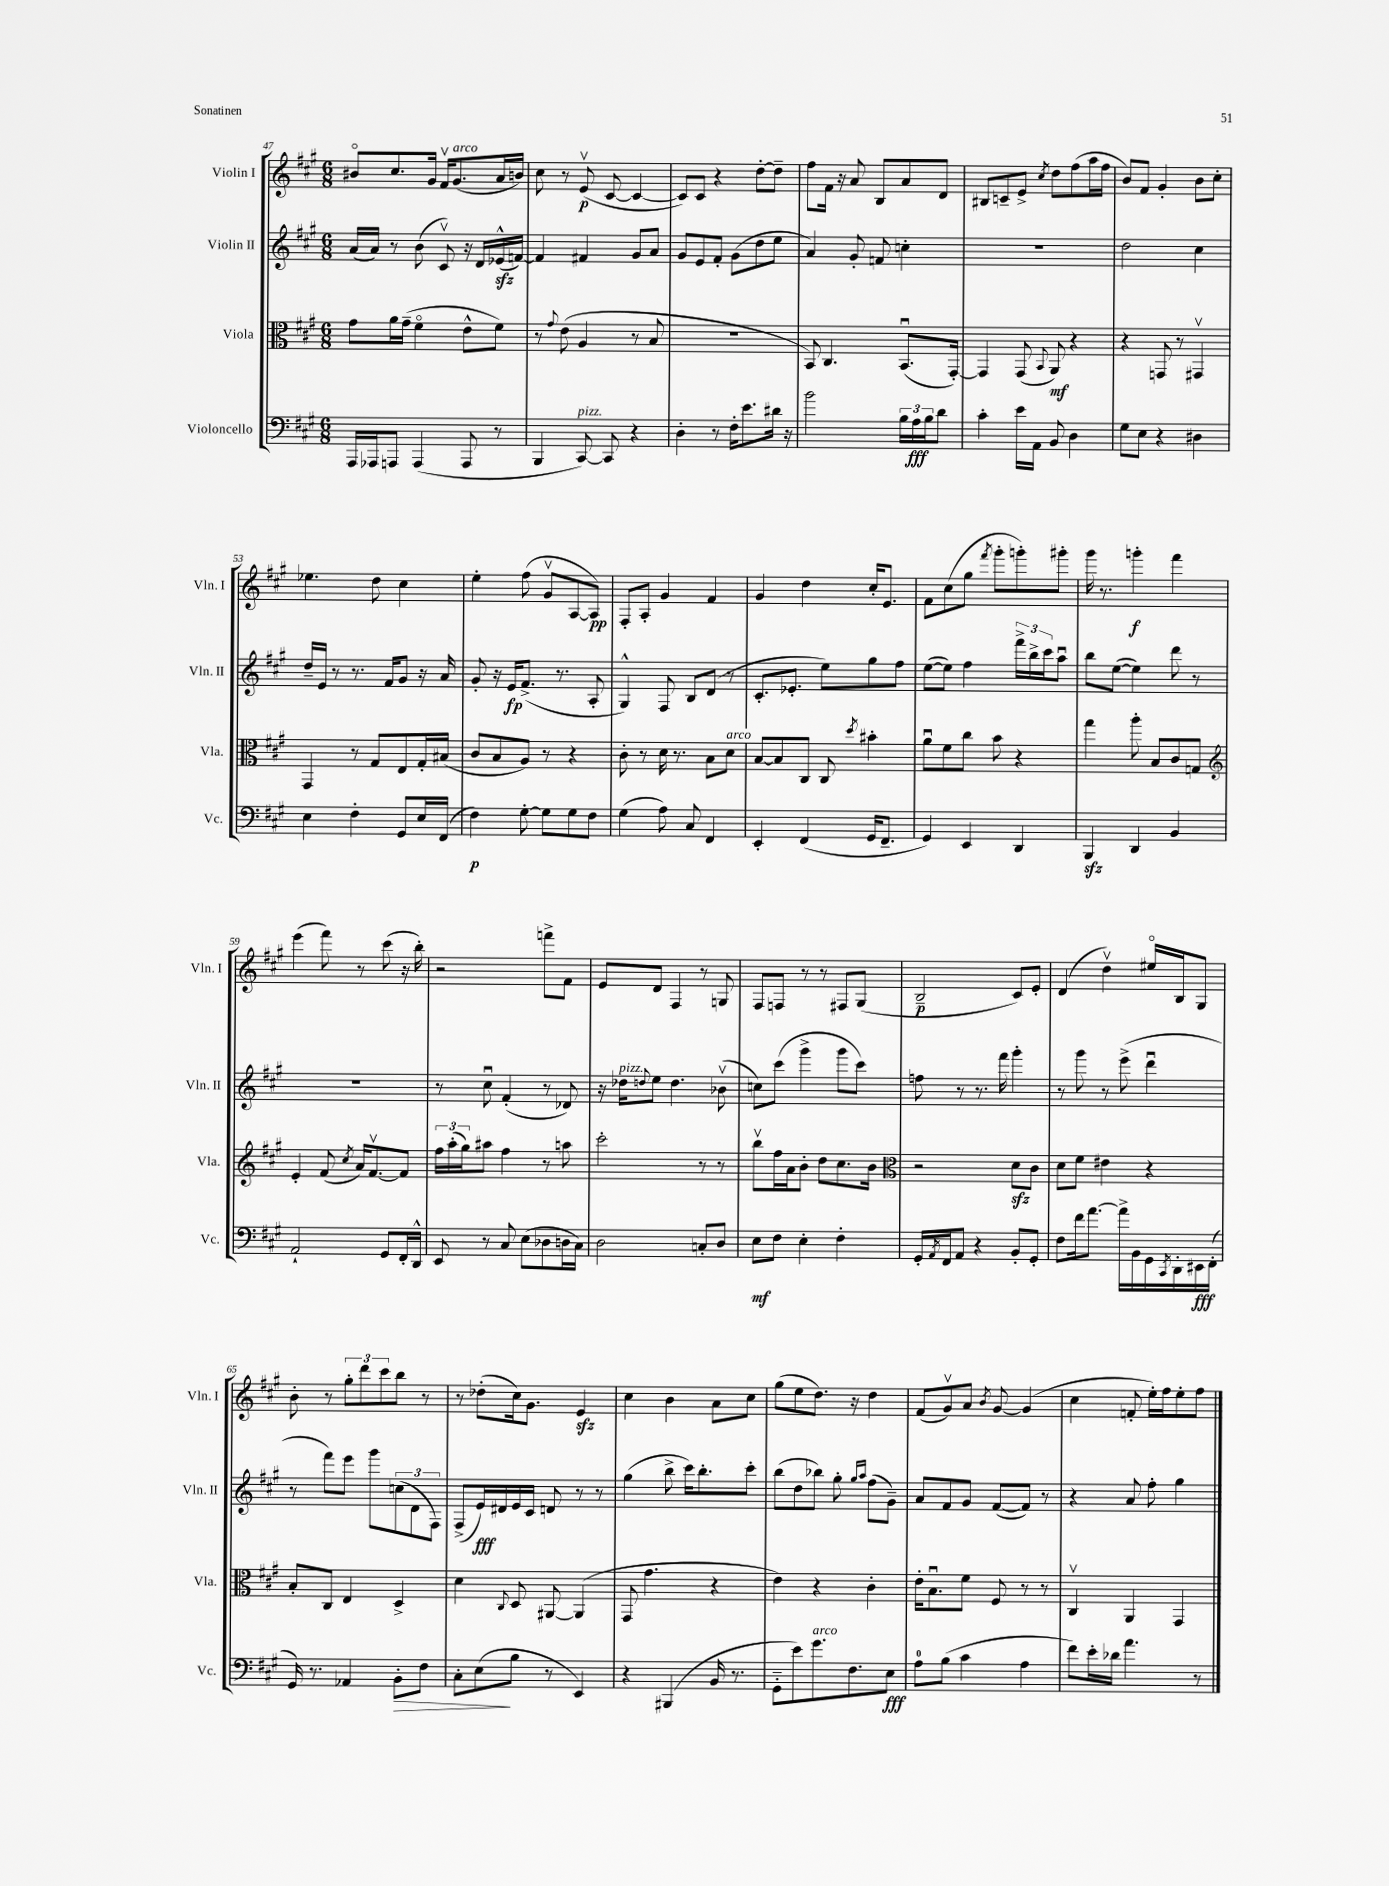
<<
\new StaffGroup <<
\new Staff = "s0" \with { instrumentName = "Violin I" shortInstrumentName = "Vln. I" } {
    \clef treble \key a \major \numericTimeSignature \time 6/8
    bis'8\flageolet cis''8. gis'16 fis'16\upbow gis'8.^\markup { \italic "arco" }( a'16 b'16) |
    cis''8 r8 e'8\upbow\p( cis'8~ cis'4~ |
    cis'8) cis'8 r4 d''8~-. d''8-- |
    fis''8 fis'16 r16 a'8 b8 a'8 d'8 |
    bis8 c'8-- e'8-> \acciaccatura { cis''8 } d''8 fis''8( a''16 fis''16 |
    b'8) fis'8 gis'4-. b'8 cis''8-. |
    ees''4. d''8 cis''4 |
    e''4-. fis''8( gis'8\upbow a8~ a8\pp) |
    fis8-. a8-. gis'4 fis'4 |
    gis'4 d''4 cis''16-. e'8. |
    fis'8 cis''8( gis''8 \acciaccatura { fis'''8 } gis'''8-. g'''8-.) gis'''8-. |
    gis'''16 r8. g'''4-.\f fis'''4 |
    e'''4( fis'''8) r8 cis'''8( r16 b''16-.) |
    r2 f'''8-> fis'8 |
    e'8 d'8 fis4 r8 g8 |
    fis8 f8 r8 r8 fis8 gis8( |
    b2--\p cis'8) e'8-. |
    d'4( d''4\upbow) eis''16\flageolet b16 gis8 |
    b'8-. r8 \tuplet 3/2 { gis''8-. d'''8 cis'''8 } b''8 r8 |
    r8 des''8-.( cis''16) gis'8. e'4\sfz |
    cis''4 b'4 a'8 cis''8 |
    gis''8( e''8 d''8.) r16 d''4 |
    fis'8( gis'8\upbow) a'8 \acciaccatura { b'8 } gis'8~ gis'4( |
    cis''4 f'8-. e''16-.) fis''16 e''8-. fis''8 \bar "|." |
}
\new Staff = "s1" \with { instrumentName = "Violin II" shortInstrumentName = "Vln. II" } {
    \clef treble \key a \major \numericTimeSignature \time 6/8
    a'16( a'16) r8 b'8( cis'8\upbow) r16 d'16 ees'16-^\sfz( f'16~) |
    f'4 fis'4 gis'8 a'8 |
    gis'8 e'8 fis'8-. gis'8( d''8 e''8 |
    a'4) gis'8-. f'8 c''4-. |
    R2. |
    d''2 cis''4 |
    d''16-- e'16 r8 r8. fis'16 gis'8 r16 a'16 |
    gis'8-. r16 e'16\fp fis'8.->( r8. a8-. |
    gis4-^) fis8 b8 d'8( r8 |
    cis'8.-. ees'8.-. e''8) gis''8 fis''8 |
    e''8~( e''8) fis''4 \tuplet 3/2 { fis'''16-> b''16-> cis'''16 } a''8\downbow |
    b''8 e''8~( e''4) d'''8 r8 |
    R2. |
    r8 cis''8\downbow fis'4-.( r8 des'8) |
    r16 des''16^\markup { \italic "pizz." } \appoggiatura { d''8 } e''8 d''4. bes'8\upbow( |
    c''8) cis'''8( gis'''4-> gis'''8 cis'''8) |
    f''8 r8 r8. fis'''16 gis'''4-. |
    r8 gis'''8 r8 e'''8->( d'''4\downbow |
    r8 fis'''8) e'''8 gis'''8 \tuplet 3/2 { c''8( d'8 fis8) } |
    fis8->( e'16\fff) dis'16 e'16 cis'16 d'8 r8 r8 |
    gis''4( b''8-> cis'''16) b''8.-. cis'''8-. |
    b''8( d''8 bes''8) gis''8-. \grace { gis''16 a''16 } fis''8( gis'8--) |
    a'8 fis'8 gis'8 fis'8~( fis'8) r8 |
    r4 a'8 fis''8-. gis''4 \bar "|." |
}
\new Staff = "s2" \with { instrumentName = "Viola" shortInstrumentName = "Vla." } {
    \clef alto \key a \major \numericTimeSignature \time 6/8
    gis'8 a'16 gis'16--( fis'4\flageolet e'8-^ fis'8) |
    r8 \appoggiatura { gis'8 } e'8( a4 r8 b8 |
    R2. |
    b,8) cis4. b,8.\downbow( gis,16~-.) |
    gis,4 gis,8( \appoggiatura { b,8 } a,8\mf) r4 |
    r4 g,8 r8 gis,4\upbow |
    gis,4 r8 gis8 e8 gis16-. bis16( |
    cis'8 b8 a8) r8 r4 |
    cis'8-. r8 d'16 r8. b8 d'8^\markup { \italic "arco" } |
    b8~ b8 cis8 cis8 \acciaccatura { d''8 } bis'4-. |
    a'8\downbow fis'8 cis''8 b'8 r4 |
    gis''4 a''8-. b8 cis'8 g8 |
    \clef treble e'4-. fis'8( \acciaccatura { cis''8 } a'16) fis'8.~\upbow fis'8 |
    \tuplet 3/2 { fis''16 a''16-.( gis''16) } ais''8 fis''4 r8 a''8 |
    cis'''2-. r8 r8 |
    b''8\upbow fis''16 a'16 b'8-. d''8 cis''8. b'16 |
    \clef alto r2 d'8\sfz cis'8 |
    d'8 fis'8 eis'4 r4 |
    b8-. cis8 e4 d4-> |
    d'4 \appoggiatura { cis8 } d8 ais,8~ ais,4( |
    gis,8 gis'4. r4 |
    e'4) r4 cis'4-. |
    e'16-. b8.\downbow fis'8 fis8 r8 r8 |
    cis4\upbow a,4 gis,4 \bar "|." |
}
\new Staff = "s3" \with { instrumentName = "Violoncello" shortInstrumentName = "Vc." } {
    \clef bass \key a \major \numericTimeSignature \time 6/8
    a,,16 aes,,16 a,,8 a,,4( a,,8 r8 |
    b,,4 cis,8~^\markup { \italic "pizz." }) cis,8 r4 |
    d4-. r8 fis16-. e'8. dis'16 r16 |
    b'2 \tuplet 3/2 { b16 a16\fff b16 } d'8 |
    cis'4-. e'16 a,16 b,8 d4 |
    gis8 e8 r4 dis4 |
    e4 fis4-. gis,8 e16 fis,16( |
    fis4\p) gis8~-. gis8 gis8 fis8 |
    gis4( a8) cis8 fis,4 |
    e,4-. fis,4( gis,16 fis,8.-- |
    gis,4) e,4 d,4 |
    b,,4\sfz d,4 b,4 |
    a,2-! gis,8 fis,16-. d,16-^ |
    e,8 r8 cis8 e8( des8 d16 cis16) |
    d2 c8-. d8 |
    e8\mf fis8 e4-. fis4-. |
    gis,16-. \acciaccatura { a,8 } fis,16 a,8 r4 b,8-. gis,8-. |
    fis8 fis'16 a'8.~ a'16-> b,16 gis,16 \acciaccatura { cis,8 } d,16-. eis,16\fff fis,16-.( |
    gis,16) r8. aes,4 b,8-.\> fis8 |
    cis8-. e8\!( b8 r8 e,4) |
    r4 bis,,4( b,16 r8. |
    gis,8-_ e'8) gis'8.^\markup { \italic "arco" } fis8. e8\fff |
    a8-0 b8( cis'4 a4 |
    fis'8) e'16-. des'16 a'4. r8 \bar "|." |
}
>>
>>
\layout { \context { \Score currentBarNumber = #47 } }
